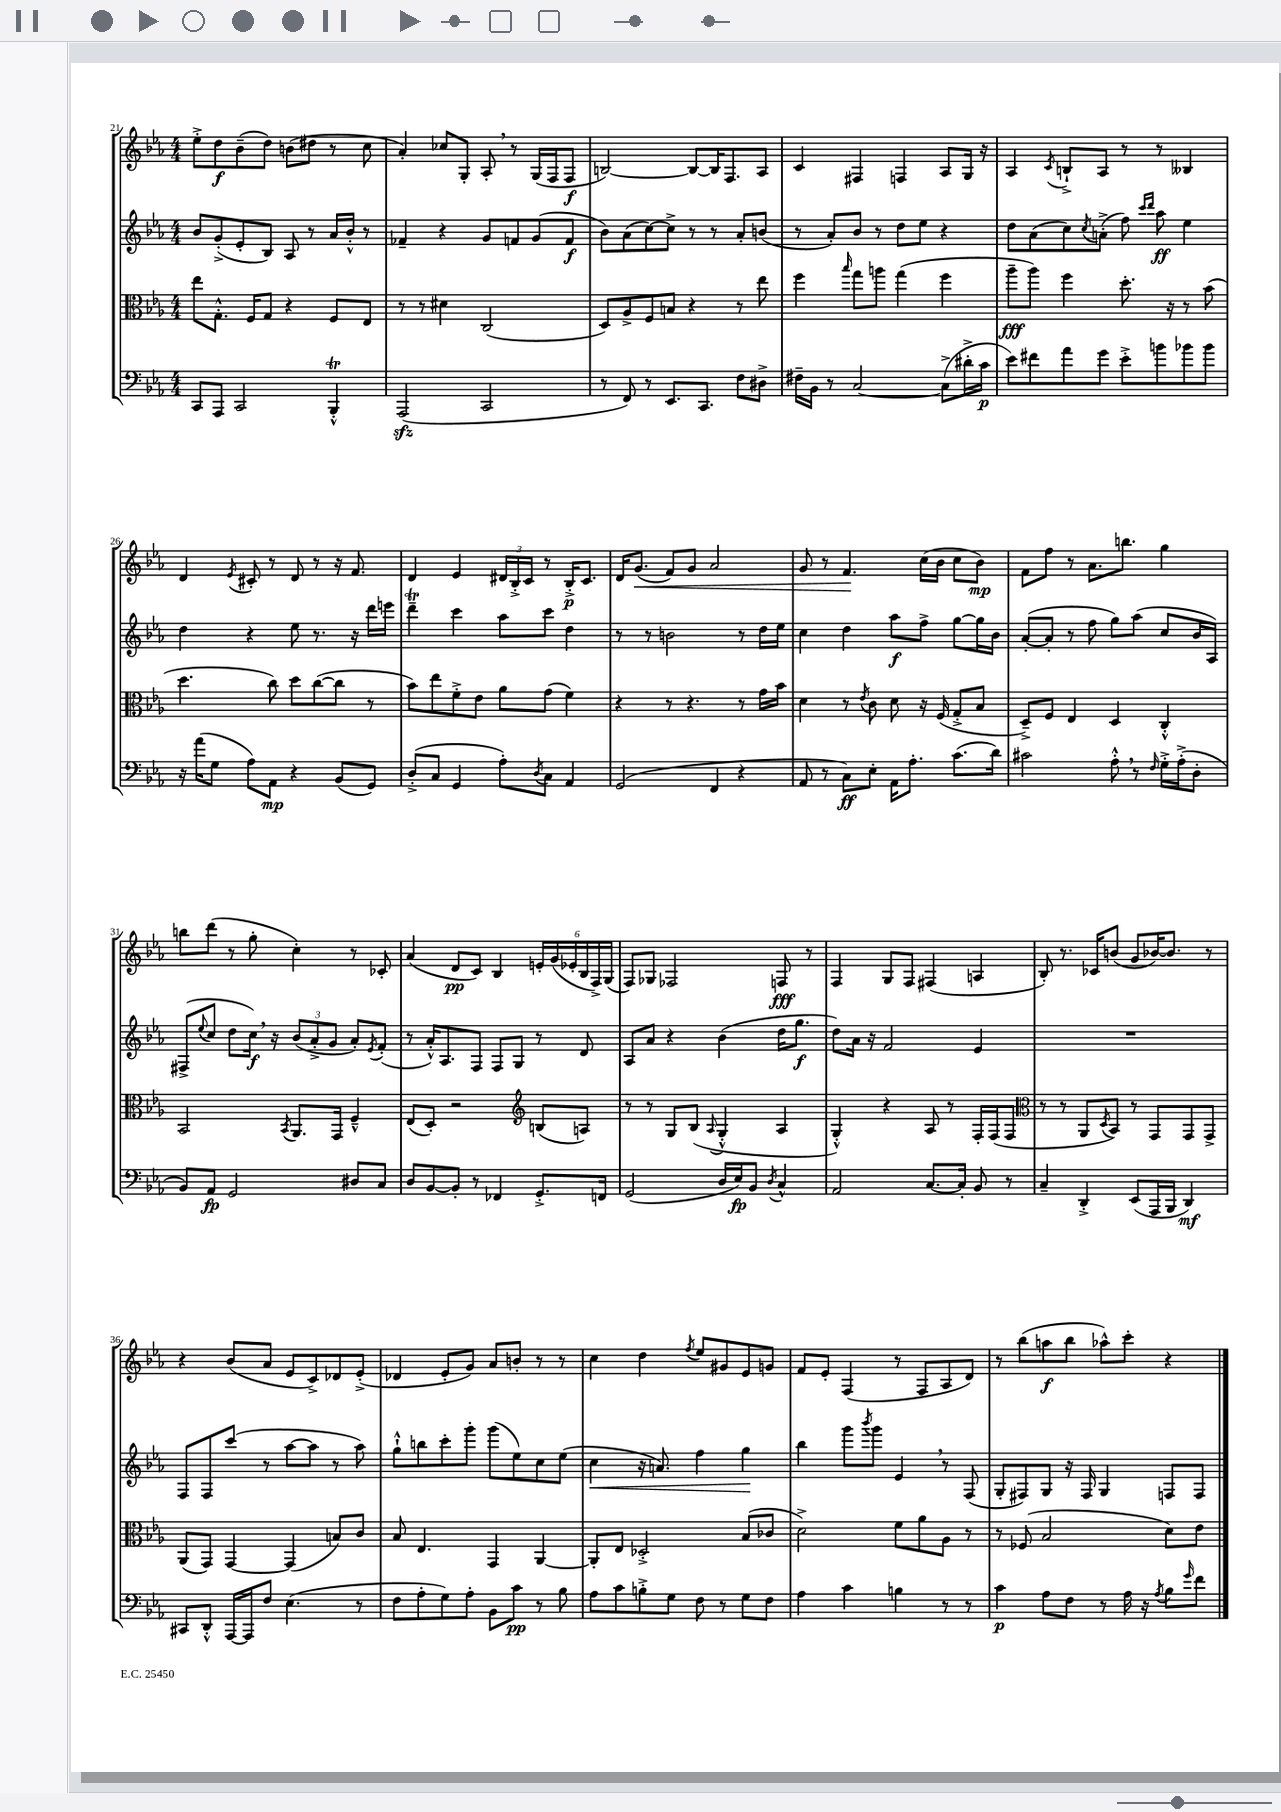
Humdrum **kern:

**kern	**kern	**kern	**kern
*staff4	*staff3	*staff2	*staff1
*clefF4	*clefC3	*clefG2	*clefG2
*k[b-e-a-]	*k[b-e-a-]	*k[b-e-a-]	*k[b-e-a-]
*M4/4	*M4/4	*M4/4	*M4/4
8CC	8ee-	8b-	8ee-'^
8AAA-	8.G'^^	(8g'^	8dd
2CC	.	8e-'	(8b-~
.	16F	.	.
.	8G	8B-)	8dd)
.	4r	8A-	(8b
.	.	8r	8dd#
4BBB-'^^	8F	16a-	8r
.	.	16b-'^^	.
.	8E-	8r	8cc
=	=	=	=
(2AAA-	8r	4f-~	4a-')
.	8r	.	.
.	4d#	4r	8cc-
.	.	.	8G'
2CC	(2C	8g	8A-'
.	.	8f	8r
.	.	(8g	(16G
.	.	.	16F
.	.	8f	8F
=	=	=	=
8r	8D)	8b-)	[2B)
8FF)	8A-^	(8a-	.
8r	8F	[8cc)	.
8.EE-	8B	8cc^]	.
.	4r	8r	8B_
8.CC	.	.	.
.	.	8r	16B]
.	.	.	8.F
8F	8r	8a-'	.
8D#^	8ee-	(8b	8A-
=	=	=	=
16F#~	4ff	8r	4c
16BB-	.	.	.
8r	.	8a-')	.
.	16qqbb-	.	.
[2C	8gg	8b-	4F#
.	8aa	8r	.
.	(4gg	8dd	4F
.	.	8ee-	.
(8C^]	4ff	4r	8A-
16d#'^	.	.	16G
16c	.	.	16r
=	=	=	=
8e-)	8aa-~	8dd	4A-
8f#	8aa-)	(8a-	.
.	.	.	8qc
8a-	4ff	8cc)	8B`^
.	.	8qcc	.
8g	.	(8a'^	8A-
8e-'^	8.dd'	8ff)	8r
.	.	16qqccc	.
.	.	16qqddd	.
8b	.	8aa-	8r
.	16r	.	.
8b-	8r	4ee-	4B--
8b-	(8b-	.	.
=	=	=	=
16r	4.dd	4dd	4d
(16a-	.	.	.
8G	.	.	.
.	.	.	8qe-
8A-)	.	4r	8c#'
8AA-	8cc)	.	8r
4r	8dd	8ee-	8d
.	([8cc	8.r	8r
(8BB-	8cc]	.	16r
.	.	16r	8.f
8GG)	8r	16ddd	.
.	.	16eee	.
=	=	=	=
(8D'^	8b-)	4ddd~	4d
8C	8ee-	.	.
4GG	8f'^	4ccc	4e-
.	8e-	.	.
8A-')	8a-	8aa-	24d#
.	.	.	24B-'^
.	.	.	24c
8qD	.	.	.
8C	(8g	8ccc	8r
4AA-	4f)	4dd	16B-'^
.	.	.	8.c
=	=	=	=
(2GG	4r	8r	16d
.	.	.	(8.g
.	.	8r	.
.	8r	2b	8f)
.	4.r	.	8g
4FF	.	.	2a-
4r	8r	8r	.
.	16g	16dd	.
.	16b-	16ee-	.
=	=	=	=
8AA-	4d	4cc	8g
8r	.	.	8r
8C)	8r	4dd	4.f
.	8qe-	.	.
8E-'	8c	.	.
16AA-	8d	8aa-	.
8.A-'	.	.	.
.	16r	8ff^	(16cc
.	(16F	.	16b-
(8.c	8G'^	[8gg	8cc
.	8B-	16gg]	8b-)
16d)	.	16b-	.
=	=	=	=
2c#	8D~^)	([8a-'	8f
.	8F	8a-']	8ff
.	4E-	8r	8r
.	.	8ff	8.a-
8A-'^^	4D	8gg)	.
.	.	.	8.bb
8r	.	(8aa-	.
16qqF	.	.	.
16G'^	4C'^^	8cc	4gg
(16A-'^	.	.	.
8D'	.	16b-	.
.	.	16A-)	.
=	=	=	=
8BB-)	2BB-	(8F#^	8bb
.	.	8qqee-	.
8AA-	.	8cc	(8ddd
2GG	.	8dd	8r
.	.	16cc)	8gg'
.	.	16r	.
.	8qBB-	.	.
.	8.AA-	(12b-	4cc')
.	.	12a-'^	.
.	.	12g	.
.	16GG	.	.
8D#	4F~^^	8a-')	8r
.	.	8qe-	.
8C	.	(8f'	8c-'
=	=	=	=
8D	(8E-	8r	(4a-
[8BB-	8D')	16a-'^^)	.
.	.	8.A-	.
8BB-']	2r	.	8d
8r	.	8F	8c)
4FF-	.	8F	4B-
.	.	8G	.
*	*clefG2	*	*
8.GG'^	(8B	8r	24e'
.	.	.	(24g
.	.	.	24e-'
.	8A)	8d	24B-
.	.	.	24F^)
16FF	.	.	.
.	.	.	(24G
=	=	=	=
(2GG	8r	8A-	8F)
.	8r	8a-	8G-
.	8G	4r	2F-
.	(8B-	.	.
.	8qqA-	.	.
16D	4G'^^	(4b-	.
16E-)	.	.	.
8BB-	.	.	.
8qD	.	.	.
4C^^	4A-	16dd	8F
.	.	8.gg	.
.	.	.	8r
=	=	=	=
2AA-	4G'^^)	8dd)	4F
.	.	16a-	.
.	.	16r	.
.	4r	2f	8G
.	.	.	8F
[8.C	8A-	.	(4F#
.	8r	.	.
16C']	.	.	.
8BB-	16F'	4e-	4A
.	(16F	.	.
8r	8F	.	.
=	=	=	=
*	*clefC3	*	*
4C~	8r	1r	8B-')
.	8r	.	8.r
4DD'^	8AA-	.	.
.	.	.	16c-
.	8qD	.	.
.	8BB-)	.	(8b
(8EE-	8r	.	8g
16AAA-	8GG	.	[16b-)
16BBB-	.	.	8.b-]
4DD)	8GG	.	.
.	8GG^	.	8r
=	=	=	=
8CC#	(8AA-	8F	4r
8DD'^^	8GG)	8F	.
[16AAA-	[4GG	(8ccc	(8b-
16AAA-]	.	.	.
8F	.	8r	8a-
(4.E-	(4GG]	[8aa-	8e-
.	.	8aa-]	8c^)
.	8B)	8r	8d-
8r	8c	8aa-)	(8e-'^
=	=	=	=
8F	8B-	8gg`^^	4d-
8A-'	4.E-	8bb	.
8G)	.	8ccc'	8e-'
8A-'	.	8ggg'	8g)
8BB-	4GG	(8ggg	8a-
8c	.	8ee-)	8b'
8r	[4AA-	8cc	8r
8B-	.	(8ee-	8r
=	=	=	=
8A-	8AA-']	4cc	4cc
8c	8E-	.	.
8B'^	2D-'^	16r	4dd
.	.	8.a)	.
8G	.	.	.
.	.	.	8qff
8F	.	4ff	8ee-
8r	.	.	8g#
8G	(8B-	4gg	8e-
8F	8c-	.	8g
=	=	=	=
4A-	2d^)	4bb-	8f
.	.	.	8e-'
4c	.	8ggg	(4F
.	.	8qbbb-	.
.	.	8ggg	.
4B	8f	4e-	8r
.	8a-	.	8F
8r	8A-	8r	8A-
8r	8r	(8F	8d)
=	=	=	=
4c	8r	8G'	8r
.	(8F-	8F#)	(8bb-
8A-	2B-	8G	8aa
8F	.	16r	8bb-
.	.	16F#	.
8r	.	4G	8aa-^^)
16A-	.	.	8ccc'
16r	.	.	.
8qA-	.	.	.
8B-	8d)	8F	4r
16qqg	.	.	.
8f	8e-	8F	.
==	==	==	==
*-	*-	*-	*-
